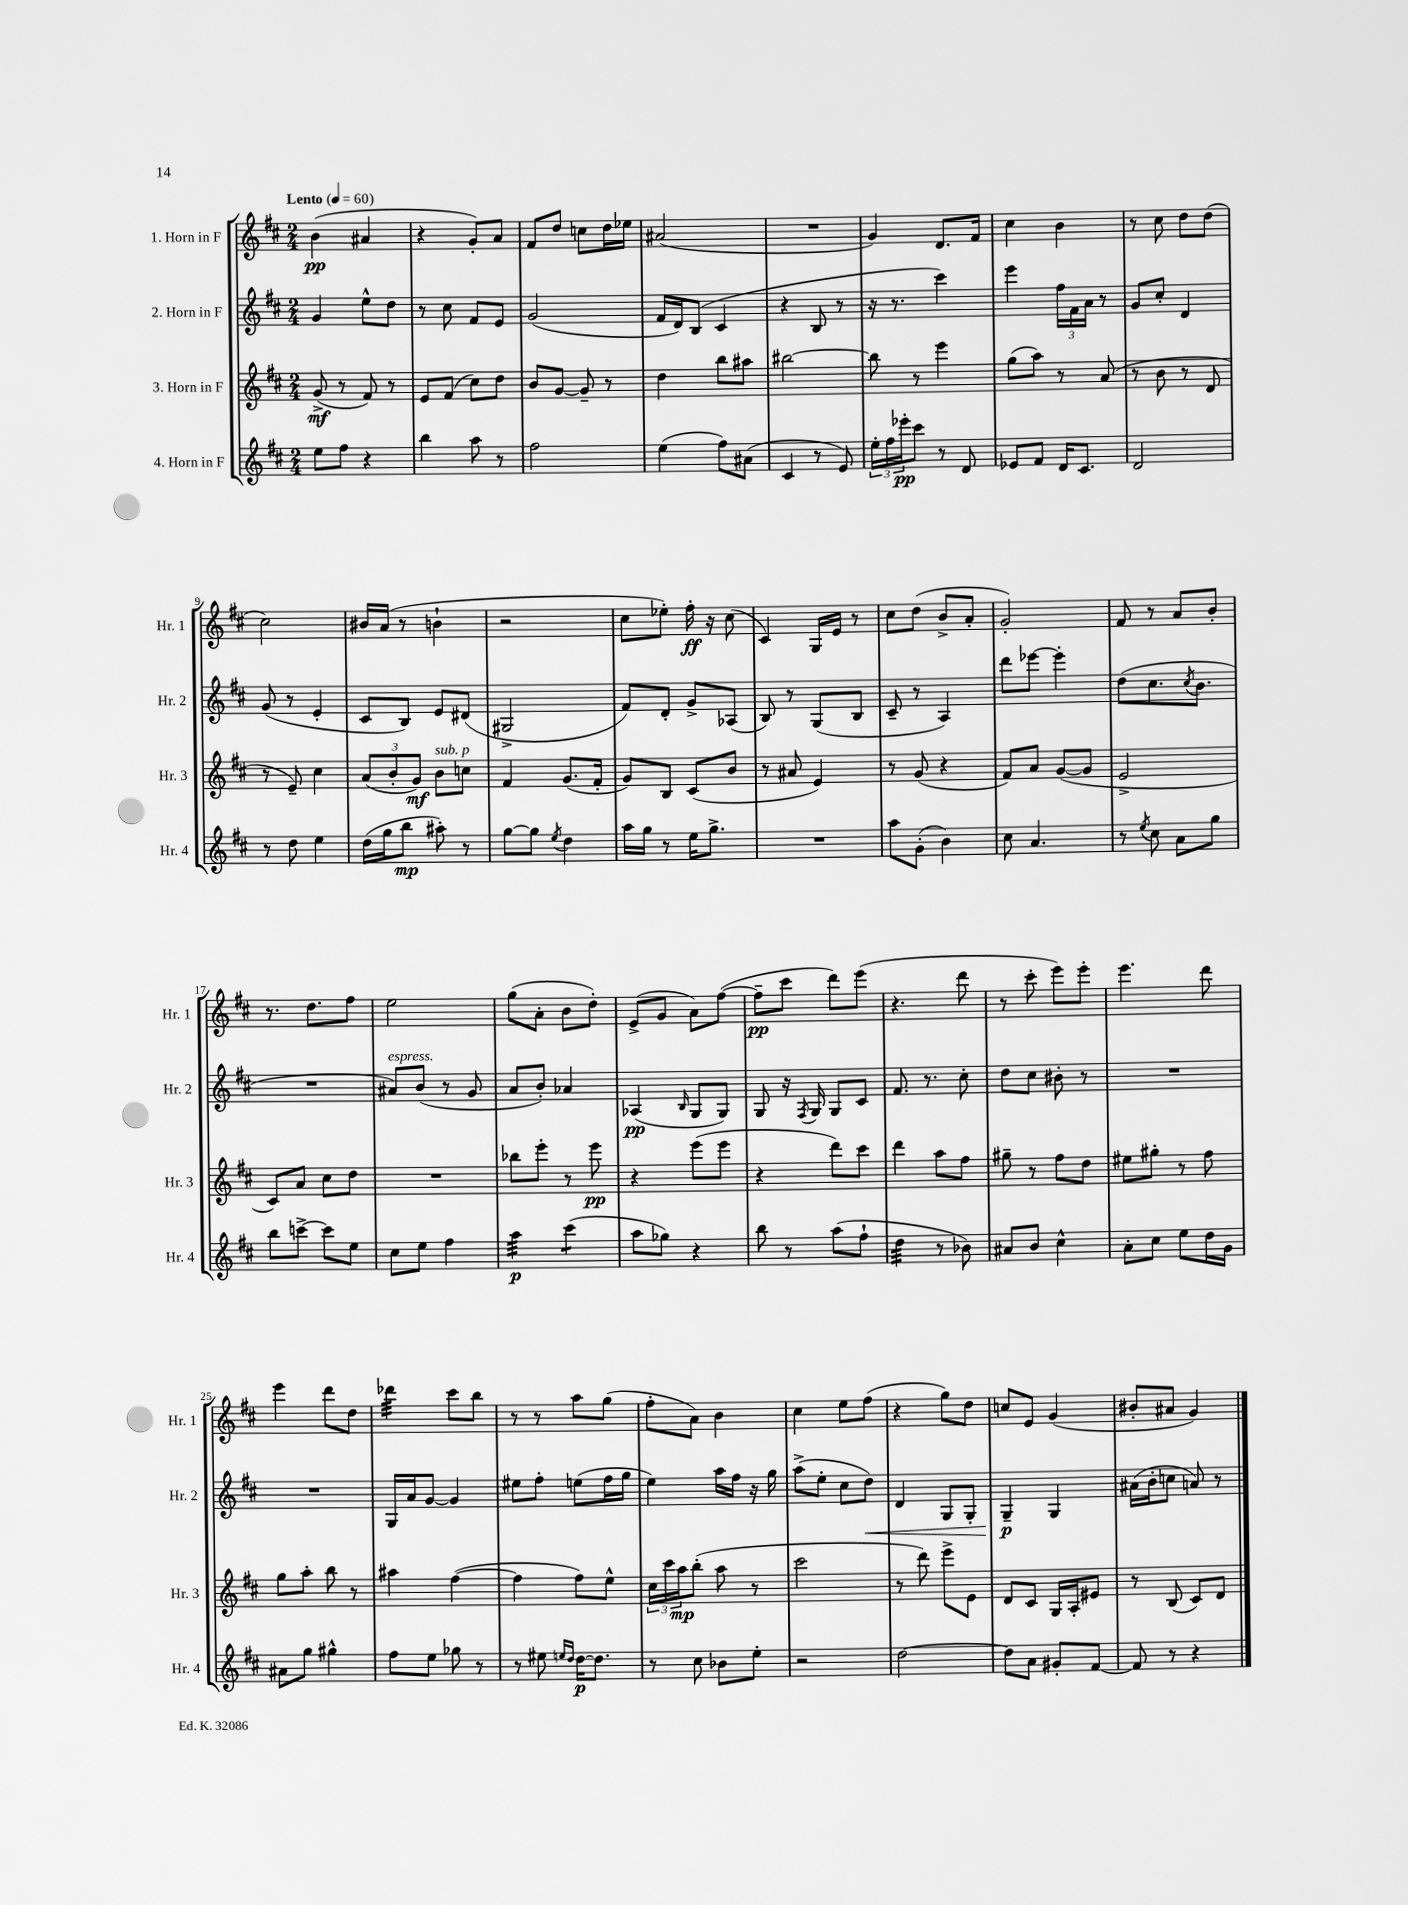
<<
\new StaffGroup <<
\new Staff = "s0" \with { instrumentName = "1. Horn in F" shortInstrumentName = "Hr. 1" } {
    \clef treble \key d \major \numericTimeSignature \time 2/4 \tempo "Lento" 4 = 60
    b'4\pp( ais'4 |
    r4 g'8-.) a'8 |
    fis'8 d''8 c''8 d''16 ees''16 |
    ais'2( |
    R2 |
    g'4) d'8. fis'16 |
    cis''4 b'4 |
    r8 cis''8 d''8 d''8( |
    cis''2) |
    bis'16 a'16( r8 b'4-! |
    r2 |
    cis''8 ees''8-.) fis''16-.\ff r16 cis''8( |
    cis'4) g16 e'16 r8 |
    cis''8 d''8( b'8-> a'8-. |
    g'2-.) |
    fis'8 r8 a'8 b'8-. |
    r8. d''8. fis''8 |
    e''2 |
    g''8( a'8-. b'8 d''8-.) |
    e'8->( g'8 a'8) fis''8~( |
    fis''8--\pp cis'''8 d'''8) e'''8( |
    r4. d'''8 |
    r8 cis'''8-. e'''8) e'''8-. |
    e'''4. d'''8 |
    e'''4 d'''8 d''8 |
    des'''4:32 cis'''8 b''8 |
    r8 r8 a''8 g''8( |
    fis''8-. a'8) b'4 |
    cis''4 e''8 fis''8( |
    r4 g''8) d''8 |
    c''8 e'8 g'4( |
    bis'8-. ais'8 g'4) \bar "|." |
}
\new Staff = "s1" \with { instrumentName = "2. Horn in F" shortInstrumentName = "Hr. 2" } {
    \clef treble \key d \major \numericTimeSignature \time 2/4
    g'4 e''8-^ d''8 |
    r8 cis''8 fis'8 e'8 |
    g'2( |
    fis'16 d'16) b8( cis'4 |
    r4 b8 r8 |
    r16 r8. cis'''4) |
    e'''4 \tuplet 3/2 { fis''16 fis'16 a'16 } r8 |
    g'8 cis''8-. d'4 |
    g'8( r8 e'4-. |
    cis'8 b8) e'8 dis'8( |
    gis2-> |
    fis'8) d'8-. g'8-> aes8( |
    b8) r8 g8( b8 |
    cis'8-- r8 a4) |
    d'''8 ees'''8~ ees'''4-. |
    d''8( cis''8. \acciaccatura { cis''8 } b'8. |
    R2 |
    ais'8^\markup { \italic "espress." }) b'8( r8 g'8 |
    a'8 b'8-.) aes'4 |
    aes4\pp( \grace { b16 } g8 g8) |
    g8 r16 \acciaccatura { fis8 } g16 g8 cis'8 |
    fis'8. r8. cis''8-. |
    d''8 cis''8 bis'8-. r8 |
    R2 |
    R2 |
    g16 a'16 g'8~ g'4 |
    eis''8 fis''8-. e''8( fis''16 g''16 |
    e''4) a''16 fis''16 r16 g''16 |
    a''8->( e''8-. cis''8 d''8\<) |
    d'4 g8 g8-. |
    g4--\p\! g4 |
    ais'16( b'16-. c''8 a'8) r8 \bar "|." |
}
\new Staff = "s2" \with { instrumentName = "3. Horn in F" shortInstrumentName = "Hr. 3" } {
    \clef treble \key d \major \numericTimeSignature \time 2/4
    g'8->\mf( r8 fis'8) r8 |
    e'8 fis'8( cis''8) d''8 |
    b'8 g'8~ g'8-- r8 |
    d''4 b''8 ais''8 |
    bis''2~ |
    bis''8 r8 e'''4 |
    g''8( a''8) r8 a'8( |
    r8 b'8 r8 d'8 |
    r8 e'8--) cis''4 |
    \tuplet 3/2 { a'8( b'8-. g'8\mf) } b'8^\markup { \italic "sub. p" } c''8 |
    fis'4 g'8.( fis'16-. |
    g'8) b8 cis'8( b'8 |
    r8 ais'8 e'4) |
    r8 g'8( r4 |
    fis'8) a'8 g'8~( g'8 |
    e'2-> |
    cis'8) a'8 cis''8 d''8 |
    R2 |
    bes''8 e'''8-. r8 e'''8\pp |
    r4 e'''8( e'''8 |
    r4 d'''8) cis'''8 |
    d'''4 a''8 fis''8 |
    gis''8-- r8 fis''8 d''8 |
    eis''8 gis''8-. r8 fis''8 |
    g''8 a''8-. b''8 r8 |
    ais''4 fis''4~( |
    fis''4 fis''8) e''8-^ |
    \tuplet 3/2 { cis''16 cis'''16 a''16\mp } b''8-.( a''8 r8 |
    cis'''2 |
    r8 d'''8) e'''8-> e'8 |
    d'8 cis'8 g16 a16-. eis'8 |
    r8 b8( cis'8) d'8 \bar "|." |
}
\new Staff = "s3" \with { instrumentName = "4. Horn in F" shortInstrumentName = "Hr. 4" } {
    \clef treble \key d \major \numericTimeSignature \time 2/4
    e''8 fis''8 r4 |
    b''4 a''8 r8 |
    fis''2 |
    e''4( fis''8) ais'8( |
    cis'4 r8 e'8) |
    \tuplet 3/2 { e''16-. fis''16 ees'''16-.\pp } cis'''8 r8 d'8 |
    ees'8 fis'8 d'16 cis'8. |
    d'2 |
    r8 d''8 e''4 |
    d''16( g''16 b''8\mp ais''8-.) r8 |
    g''8~ g''8 \acciaccatura { e''8 } d''4 |
    a''16 g''16 r8 e''16 g''8.-> |
    R2 |
    a''8 g'8-.( b'4) |
    cis''8 a'4. |
    r8 \acciaccatura { e''8 } cis''8 a'8 g''8 |
    b''8 c'''8~-> c'''8 e''8 |
    cis''8 e''8 fis''4 |
    a''4:32\p cis'''4:8( |
    a''8 ges''8) r4 |
    b''8 r8 a''8( fis''8-! |
    d''4:32 r8 bes'8) |
    ais'8 b'8 cis''4-^ |
    a'8-. cis''8 e''8 d''16 g'16 |
    ais'8 g''8 gis''4-^ |
    fis''8 e''8 ges''8 r8 |
    r8 eis''8 \grace { e''16 d''16 } d''16~\p d''8. |
    r8 cis''8 bes'8 e''8-. |
    r2 |
    d''2~ |
    d''8 a'8 gis'8-. fis'8~ |
    fis'8 r8 r4 \bar "|." |
}
>>
>>
